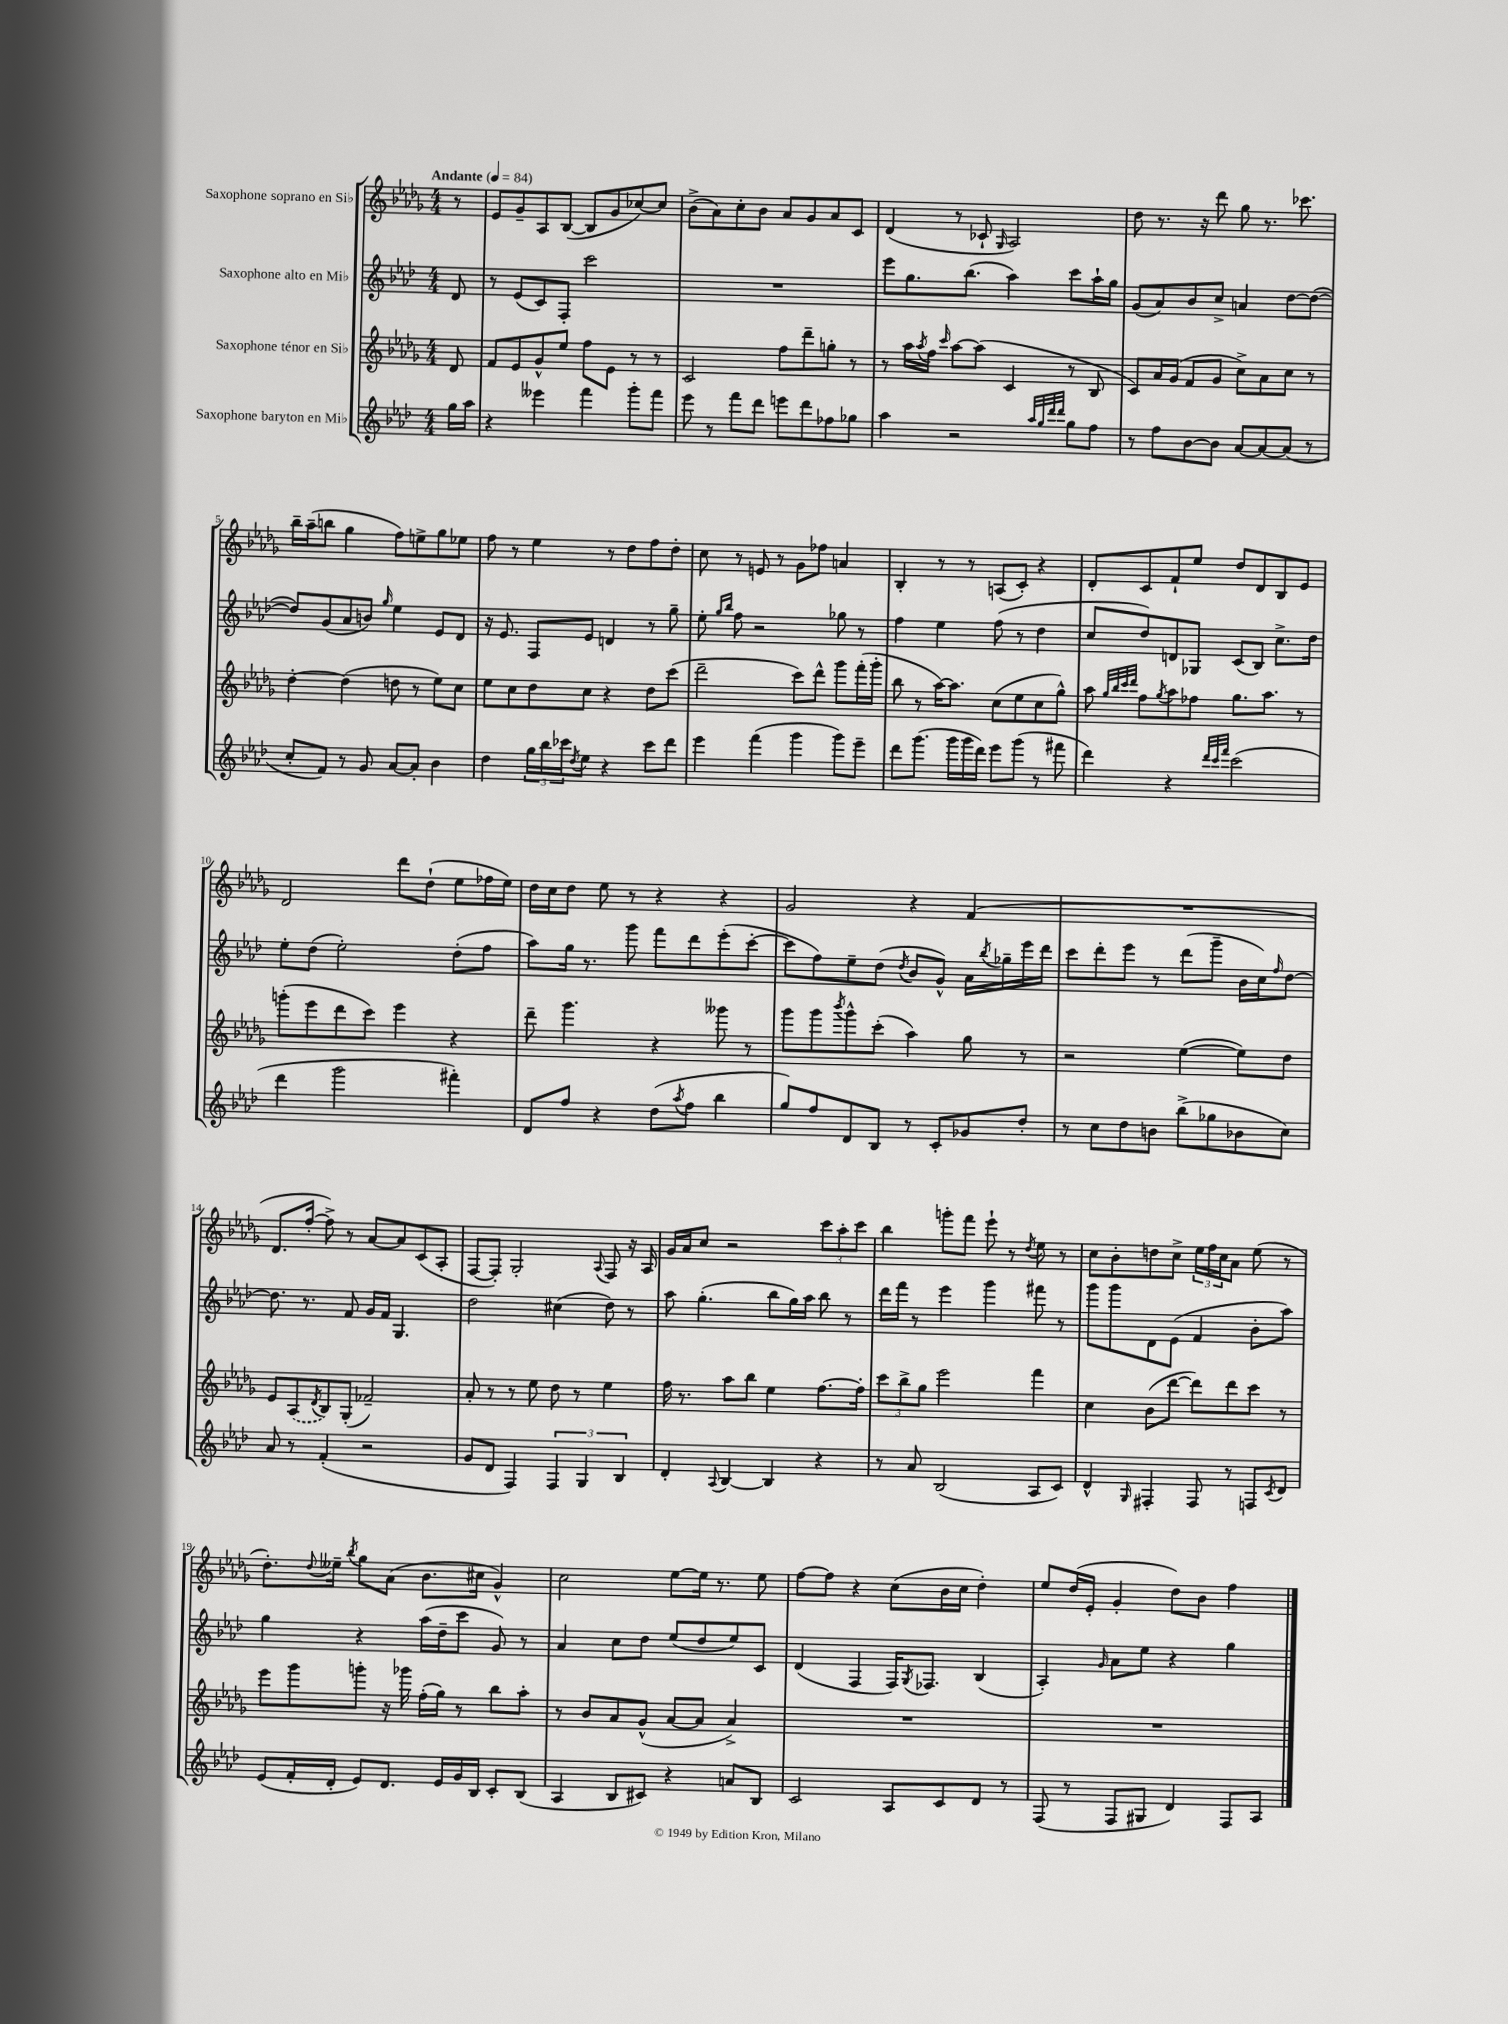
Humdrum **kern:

**kern	**kern	**kern	**kern
*part4	*part3	*part2	*part1
*staff4	*staff3	*staff2	*staff1
*I"Saxophone baryton en Mi♭	*I"Saxophone ténor en Si♭	*I"Saxophone alto en Mi♭	*I"Saxophone soprano en Si♭
*clefG2	*clefG2	*clefG2	*clefG2
*k[b-e-a-d-]	*k[b-e-a-d-g-]	*k[b-e-a-d-]	*k[b-e-a-d-g-]
*M4/4	*M4/4	*M4/4	*M4/4
*MM84	*MM84	*MM84	*MM84
=	=	=	=
!	!	!	!LO:TX:a:B:t=Andante
16gg\LL	8d-/	8d-/	8r
16aa-\JJ	.	.	.
=1	=1	=1	=1
4r	8f/L	8r	8e-/L
.	8e-/	(8e-/L	8g-~/
4eee--X\	8g-^^/	8c/)	8A-/
.	8ee-/J	8F'/J	([8B-/J
4fff\	8ff\L	2ccc\	8B-/L]
.	8e-\J	.	8g-/
8ggg'\L	8r	.	[8cc-X/)
8fff\J	8r	.	8cc-/J]
=2	=2	=2	=2
8eee-\	2c/	1r	(8b-^\L
8r	.	.	8a-\)
8fff\L	.	.	8cc'\
8ddd-\J	.	.	8b-\J
8eeen\L	8ff\L	.	8a-/L
8ddd-\	8ddd-~\	.	8g-/
8ff-X\	8ggn'\J	.	8a-/
8gg-X\J	8r	.	8c/J
=3	=3	=3	=3
4aa-\	8r	8eee-\L	(4d-/
.	16aa-\LL	8.gg\	.
.	8qaa-/	.	.
.	16ff\JJ	.	.
.	16qqccc/	.	.
2r	[8aa-\L	.	8r
.	.	(8.bb-\J	.
.	(8aa-\J]	.	8c-X`/
.	.	.	16qqG-/
.	4c/	4aa-\)	2A-/)
32qqaa-/LLL	.	.	.
32qqgg/	.	.	.
32qqddd-/	.	.	.
32qqddd-/JJJ	.	.	.
8gg\L	8r	8ccc\L	.
8ff\J	8B-/	16aa-`\L	.
.	.	16gg\JJ	.
=4	=4	=4	=4
8r	8c/L)	(8g/L	8dd-\
8ff\L	16a-/L	8a-/)	8.r
.	(16g-/JJ	.	.
[8b-\	8f/L	8b-/	.
.	.	.	16r
8b-\J]	8g-/J	8cc^/J	8ddd-\
[8a-/L	8cc^\L)	4an/	8gg-\
8a-/_	8a-\	.	8.r
(8a-/J]	8cc\J	[8dd-\L	.
.	.	.	8.ccc-X\
8r	8r	(8dd-\J_	.
!!LO:LB:g=z
=5	=5	=5	=5
8cc'/L	[4dd-'\	8dd-/L])	16bb-~\LL
.	.	.	(16aa-~\J
8f/J)	.	(8g/	8bbn\J
8r	(4dd-\]	8a-/	4gg-\
8g/	.	8bn/J)	.
.	.	16qqgg/	.
[8a-/L	8ddn\	4ee-\	8ff\L)
8a-'/J]	8r	.	8een^\
4b-\	8ee-\L)	8e-/L	8gg-\
.	8cc\J	8d-/J	8ee-X\J
=6	=6	=6	=6
4dd-\	8ee-\L	16r	8ff\
.	.	8.e-/	.
.	8cc\	.	8r
24gg\LL	8dd-\	8F/L	4ee-\
24bb-\	.	.	.
24ccc-X\J	.	.	.
8qdd-/	.	.	.
8ee-\J	8cc\J	8e-/J	.
4r	4r	4dn/	8r
.	.	.	8dd-\L
8ccc-\L	8dd-\L	8r	8ff\
8ddd-\J	(8ccc\J	8gg~\	8dd-'\J
=7	=7	=7	=7
4eee-\	2ddd-~\	8ee-'\	8cc\
.	.	16qqgg/LL	.
.	.	16qqbb-/JJ	.
.	.	8ff\	8r
(4fff\	.	2r	8en/
.	.	.	8r
4ggg\	8ccc\L)	.	8g-\L
.	8ddd-^^\J	.	8ff-X\J
8ggg\L)	8ggg-\L	8gg-X\	4an/
8eee-~\J	(16fff'\L	8r	.
.	16ggg-'\JJ	.	.
=8	=8	=8	=8
8ddd-\L	8bb-\	4ff\	4B-'/
(8.ggg\J	8r	.	.
.	[16aa-\KL)	4ee-\	8r
16ggg\LL	8.aa-\J]	.	.
16ggg\	.	.	8r
16ddd-\JJ)	.	.	.
8eee-\L	(8cc\L	(8ff\	(8An/L
(8ggg\J	8ee-\	8r	8c'/J)
8r	8cc\	4dd-\	4r
8fff#X\	8gg-^^\J)	.	.
=9	=9	=9	=9
4ddd-\)	8aa-\	8cc/L	8d-'/L
.	32qqgg-/LLL	.	.
.	32qqbb-/	.	.
.	32qqccc/	.	.
.	32qqddd-/JJJ	.	.
.	8ff\L	8dd-/)	8c/
.	8qgg-/	.	.
4r	8aa-\	8dn/	8f`/
.	8ff-X\J	8G-X/J	8ee-/J
32qqddd-/LLL	.	.	.
32qqccc/	.	.	.
32qqfff/JJJ	.	.	.
(2ccc\	8.gg-\L	(8c/L	8dd-/L
.	.	8B-/J)	8d-/
.	8.aa-\J	.	.
.	.	8.cc^\L	8B-/
.	8r	.	8e-/J
.	.	16dd-\Jk	.
!!LO:LB:g=z
=10	=10	=10	=10
4ddd-\	(8gggn'\L	8ee-'\L	2d-/
.	8eee-\	(8dd-\J	.
2ggg\	8ddd-\	2ee-'\)	.
.	8ccc\J)	.	.
.	4eee-\	.	8ddd-\L
.	.	.	(8dd-`\J
4fff#X'\)	4r	(8dd-'\L	8ee-\L
.	.	8ff\J	16ff-X\L
.	.	.	16ee-\JJ)
=11	=11	=11	=11
8d-/L	8ddd-~\	8aa-\L)	16dd-\LL
.	.	.	16cc\J
8ff/J	4.ggg-\	16gg\Jk	8dd-\J
.	.	8.r	.
4r	.	.	8ee-\
.	.	8ggg\	8r
(8dd-\L	4r	8fff\L	4r
8qaa-/	.	.	.
8ff\J	.	8ddd-\	.
4bb-\	8ggg--X\	(8eee-'\	4r
.	8r	[8ccc'\J	.
=12	=12	=12	=12
8gg/L)	8ggg-\L	8ccc\L]	2g-/
8ff/	8ggg-\	8ff\)	.
.	8qbbb-/	.	.
8d-/	8ggg-^^\	8ee-~\	.
8B-/J	(8ccc'\J	(8dd-\J	.
.	.	8qdd-/	.
8r	4aa-\)	8b-/L	4r
8c'/L	.	8g^^/J)	.
8g-X/	8gg-\	16a-\LL	(4f/
.	.	8qbb-/	.
.	.	16gg-X~\	.
8dd-'/J	8r	16eee-\	.
.	.	16ddd-\JJ	.
=13	=13	=13	=13
8r	2r	8ccc\L	1r
8cc\L	.	8ddd-'\	.
8dd-\	.	8eee-\J	.
8bn\J	.	8r	.
(8bb-^\L	([4ee-\	(8ddd-\L	.
8gg-X\	.	8ggg~\J	.
8b-X\	8ee-\L])	16b-\LL	.
.	.	16cc\J)	.
.	.	16qqff/	.
8cc\J)	8dd-\J	[8dd-\J	.
!!LO:LB:g=z
=14	=14	=14	=14
8a-/	8e-/L	8.dd-\]	8.d-/L
8r	(8A-/	.	.
.	.	8.r	[16ff'/Jk
.	8qd-/	.	.
(4f'/	8B-/)	.	8ff^\])
.	(8G-'/J	8f/	8r
2r	2f-X~/)	16g/LL	[8a-/L
.	.	16f/JJ	.
.	.	4.G/	8a-/]
.	.	.	(8c/
.	.	.	8A-'/J
=15	=15	=15	=15
8g/L	8a-'/	2dd-\	[8F/L
8d-/J	8r	.	8F'/J])
4F/)	8r	.	2G-'/
.	8ee-\	.	.
6F/	8dd-\	(4cc#X\	.
.	8r	.	.
6G/	.	.	.
.	.	.	8qqA-/
.	4ee-\	8dd-\)	8F/
6B-/	.	.	.
.	.	8r	16r
.	.	.	16A-/
=16	=16	=16	=16
4d-'/	16ff\	8aa-\	16g-/LL
.	8.r	.	16a-/J
.	.	(4.gg'\	8cc/J
8qqA-/	.	.	.
[4B-/	8aa-\L	.	2r
.	8bb-\J	.	.
4B-/]	4ee-\	8bb-\L	.
.	.	16gg\L)	.
.	.	16aa-\JJ	.
4r	[8.ff\L	8bb-\	12ccc\L
.	.	.	12aa-'\
.	.	8r	.
.	.	.	12ccc\J
.	16ff'\Jk]	.	.
=17	=17	=17	=17
8r	12ccc\L	16ddd-\LL	4bb-\
.	.	16fff\JJ	.
.	12bb-^\	.	.
8a-/	.	8r	.
.	12gg-\J	.	.
(2B-/	2eee-\	4eee-\	8gggn'\L
.	.	.	8fff\J
.	.	4ggg\	8eee-`\
.	.	.	8r
.	.	.	8qdd-/
8A-/L	4fff\	8fff#X\	8ee-\
8c/J)	.	8r	8r
=18	=18	=18	=18
4d-^^/	4cc\	8ggg\L	8cc\L
.	.	8ggg\	8b-'\
16qqG/	.	.	.
4F#X'/	(8b-\L	8d-\	8ddn\
.	[8ddd-\J	(8e-\J	8cc^\J
8F#/	8ddd-\L])	4f/	24ee-\LL
.	.	.	24ff\
.	.	.	24cc\J
8r	8ddd-\	.	8a-\J
8Fn/L	8ccc\J	8b-'\L	(8ee-\
8qc/	.	.	.
8d-/J	8r	8aa-\J)	8r
!!LO:LB:g=z
=19	=19	=19	=19
(8e-/L	8eee-\L	4gg\	8.dd-'\L)
16f'/L	8ggg-\	.	.
.	.	.	8qqdd-/
16d-'/JJ	.	.	16ee--X~\Jk
.	.	.	8qbb-/
8e-/L)	8gggn'\J	4r	8gg-\L
8.d-/J	16r	.	(8a-\J
.	16ggg-X\	.	.
.	(16ff'\LL	(16aa-\LL	8.b-\L
16e-/LL	16gg-\JJ)	16dd-~\J	.
16g/	8r	8ccc\J	.
16B-/JJ	.	.	16cc#X\Jk
8c'/L	8bb-\L	8g/)	4g-^^/)
(8B-/J	8aa-'\J	8r	.
=20	=20	=20	=20
4A-/	8r	4a-/	2cc\
.	8b-/L	.	.
8B-/L	8a-/	8cc\L	.
8c#X/J)	(8g-^^/J	8dd-\J	.
4r	[8a-/L	(8ee-/L	[8ee-\L
.	8a-/J]	8dd-/	16ee-\Jk]
.	.	.	8.r
8an/L	4a-^/)	8ee-/)	.
8B-/J	.	8c/J	8ee-\
=21	=21	=21	=21
2c/	1r	(4d-/	[8ff\L
.	.	.	8ff\J]
.	.	4F/	4r
8A-/L	.	16F/KL)	(8cc\L
.	.	8qG/	.
.	.	8.F-X/J	.
8c/	.	.	16b-\L
.	.	.	16cc\JJ
8d-/J	.	(4B-/	4dd-'\)
8r	.	.	.
=22	=22	=22	=22
(8F/	1r	4A-'/)	8ee-/L
8r	.	.	(16dd-/L
.	.	.	16e-'/JJ
.	.	16qqg/	.
8F/L	.	8a-\L	4g-'/
8G#X/J	.	8ee-\J	.
4d-/)	.	4r	8dd-\L)
.	.	.	8b-\J
8F/L	.	4gg\	4ff\
8A-/J	.	.	.
==	==	==	==
*-	*-	*-	*-
